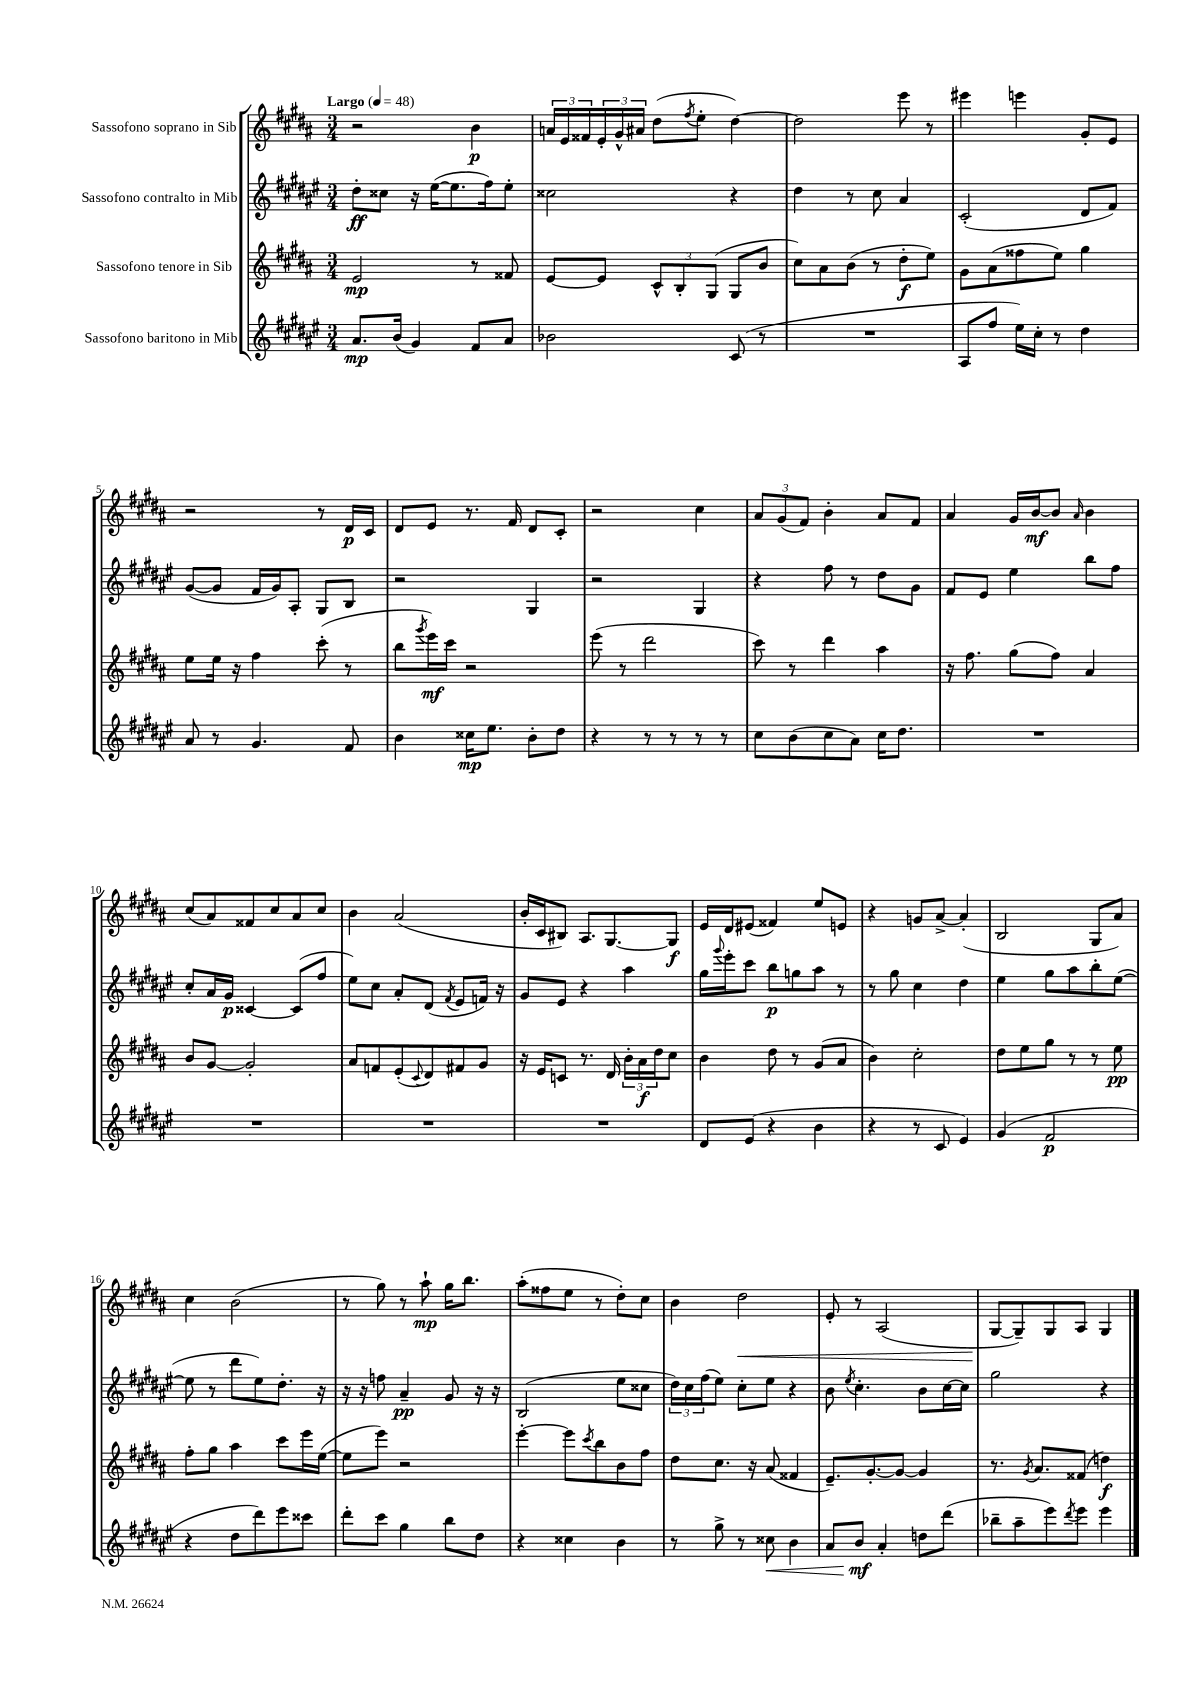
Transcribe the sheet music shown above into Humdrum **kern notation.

**kern	**kern	**kern	**kern
*staff4	*staff3	*staff2	*staff1
*clefG2	*clefG2	*clefG2	*clefG2
*k[f#c#g#d#a#e#]	*k[f#c#g#d#a#]	*k[f#c#g#d#a#e#]	*k[f#c#g#d#a#]
*M3/4	*M3/4	*M3/4	*M3/4
*MM48	*MM48	*MM48	*MM48
8.a#/L	2e/	8dd#'\L	2r
.	.	8cc##\J	.
(16b/Jk	.	.	.
4g#/)	.	16r	.
.	.	([16ee#\LK	.
.	.	8.ee#\]	.
8f#/L	8r	.	4b\
.	.	16ff#\k)	.
8a#/J	8f##/	8ee#'\J	.
=	=	=	=
2b-\	[8e/L	2cc##\	24a/LL
.	.	.	24e/
.	.	.	24f##/
.	8e/]J	.	24e'/
.	.	.	24g#^^/
.	.	.	24a#/JJ
.	12c#^^/L	.	(8dd#\L
.	12B'/	.	.
.	.	.	8qff#/
.	.	.	8ee'\J
.	(12G#/J	.	.
(8c#/	8G#/L	4r	[4dd#\)
8r	8b/J	.	.
=	=	=	=
2.r	8cc#\L)	4dd#\	2dd#\]
.	8a#\	.	.
.	(8b\J	8r	.
.	8r	8cc#\	.
.	8dd#'\L	4a#/	8eee\
.	8ee\J)	.	8r
=	=	=	=
8A#/L	8g#\L	(2c#'/	4eee#\
8ff#/J	(8a#\	.	.
16ee#\LL)	8ff##\	.	4eee\
16cc#'\JJ	.	.	.
8r	8ee\J)	.	.
4dd#\	4gg#\	8d#/L	8g#'/L
.	.	8f#/J)	8e/J
=	=	=	=
8a#/	8ee\L	([8g#/L	2r
8r	16ee\Jk	8g#/]J	.
.	16r	.	.
4.g#/	4ff#\	16f#/LL	.
.	.	16g#/J)	.
.	.	8A#'/J	.
.	(8ccc#'\	8G#/L	8r
8f#/	8r	8B/J	16d#/LL
.	.	.	16c#/JJ
=	=	=	=
4b\	8bb\L	2r	8d#/L
.	8qggg#/	.	.
.	16eee\L)	.	8e/J
.	16ccc#\JJ	.	.
16cc##\LK	2r	.	8.r
8.ee#\J	.	.	.
.	.	.	16f#/
8b'\L	.	4G#/	8d#/L
8dd#\J	.	.	8c#'/J
=	=	=	=
4r	(8eee\	2r	2r
.	8r	.	.
8r	2ddd#\	.	.
8r	.	.	.
8r	.	4G#/	4cc#\
8r	.	.	.
=	=	=	=
8cc#\L	8ccc#\)	4r	12a#/L
.	.	.	(12g#/
(8b\	8r	.	.
.	.	.	12f#/J)
8cc#\	4ddd#\	8ff#\	4b'\
8a#\J)	.	8r	.
16cc#\LK	4aa#\	8dd#\L	8a#/L
8.dd#\J	.	.	.
.	.	8g#\J	8f#/J
=	=	=	=
2.r	16r	8f#/L	4a#/
.	8.ff#\	.	.
.	.	8e#/J	.
.	(8gg#\L	4ee#\	16g#/LL
.	.	.	[16b/J
.	8ff#\J)	.	8b/]J
.	.	.	16qqa#/
.	4a#/	8bb\L	4b\
.	.	8ff#\J	.
=	=	=	=
2.r	8b/L	8cc#'/L	(8cc#/L
.	[8g#/J	16a#/L	8a#/)
.	.	16g#/JJ	.
.	2g#'/]	[4c##/	8f##/
.	.	.	8cc#/
.	.	(8c##/]L	8a#/
.	.	8ff#/J	8cc#/J
=	=	=	=
2.r	8a#/L	8ee#\L)	4b\
.	8f/	8cc#\J	.
.	(8e'/	8a#'/L	(2a#/
.	8qqc#/	.	.
.	8d#/)	(8d#/J	.
.	.	8qf#/	.
.	8f#/	8e#/L	.
.	8g#/J	16f/Jk)	.
.	.	16r	.
=	=	=	=
2.r	16r	8g#/L	16b'/LL
.	16e/LK	.	16c#/J
.	8c/J	8e#/J	8B#/J)
.	8.r	4r	8.A#/L
.	16d#/	.	[8.G#/
.	24b'\LL	4aa#\	.
.	24a#\	.	.
.	24dd#\J	.	.
.	8cc#\J	.	8G#/]J
=	=	=	=
8d#/L	4b\	16gg#\LL	16e/LL
.	.	8qqggg#/	.
.	.	16eee#'\J	16d#/J
(8e#/J	.	8ccc#\J	(8e#/J
4r	8dd#\	8bb\L	4f##/)
.	8r	8gg\	.
4b\	(8g#/L	8aa#\J	8ee/L
.	8a#/J	8r	8e/J
=	=	=	=
4r	4b\)	8r	4r
.	.	8gg#\	.
8r	2cc#'\	4cc#\	8g/L
8c#/	.	.	[8a#^/J
4e#/)	.	4dd#\	(4a#'/]
=	=	=	=
(4g#/	8dd#\L	4ee#\	2B/
.	8ee\	.	.
2f#/	8gg#\J	8gg#\L	.
.	8r	8aa#\	.
.	8r	8bb'\	8G#/L
.	8ee\	([8ee#\J	8a#/J)
=	=	=	=
4r	8ff#'\L	8ee#\]	4cc#\
.	8gg#\J	8r	.
8dd#\L	4aa#\	8ddd#\L	(2b\
8ddd#\)	.	8ee#\)	.
8eee#\	8ccc#\L	8.dd#'\J	.
8ccc##\J	16eee\L	.	.
.	([16ee\JJ	16r	.
=	=	=	=
8ddd#'\L	8ee\]L	16r	8r
.	.	16r	.
8ccc#\J	8eee\J)	8ff\	8gg#\)
4gg#\	2r	4a#~/	8r
.	.	.	8aa#`\
8bb\L	.	8g#/	16gg#\LK
.	.	.	8.bb\J
8dd#\J	.	16r	.
.	.	16r	.
=	=	=	=
4r	[4eee'\	(2B/	(8aa#'\L
.	.	.	8ff##\
4cc##\	8eee\]L	.	8ee\J
.	8qccc#/	.	.
.	8bb\	.	8r
4b\	8b\	8ee#\L	8dd#'\L)
.	8ff#\J	8cc##\J	8cc#\J
=	=	=	=
8r	8dd#\L	24dd#\LL)	4b\
.	.	24cc#\	.
.	.	(24ff#\J	.
8gg#^\	8.cc#\J	8ee#\J)	.
8r	.	8cc#'\L	2dd#\
.	16r	.	.
8cc##\	(8a#/	8ee#\J	.
4b\	4f##/	4r	.
=	=	=	=
8a#/L	8.e~/L)	8b\	8e'/
.	.	8qee#/	.
8b/J	.	4.cc#'\	8r
.	[8.g#'/	.	.
4a#'/	.	.	(2A#/
.	8g#/_J	.	.
8dd\L	4g#/]	8b\L	.
(8ddd#\J	.	[16cc#\L	.
.	.	16cc#\]JJ	.
=	=	=	=
8bb-~\L	8.r	2gg#\	[8G#/L
8aa#~\	.	.	8G#~/])
.	8qg#/	.	.
.	8.a#/L	.	.
8eee#\)	.	.	8G#/
8qddd#/	.	.	.
8eee#\J	(8f##/J	.	8A#/J
4eee#\	4dd\)	4r	4G#/
==	==	==	==
*-	*-	*-	*-
